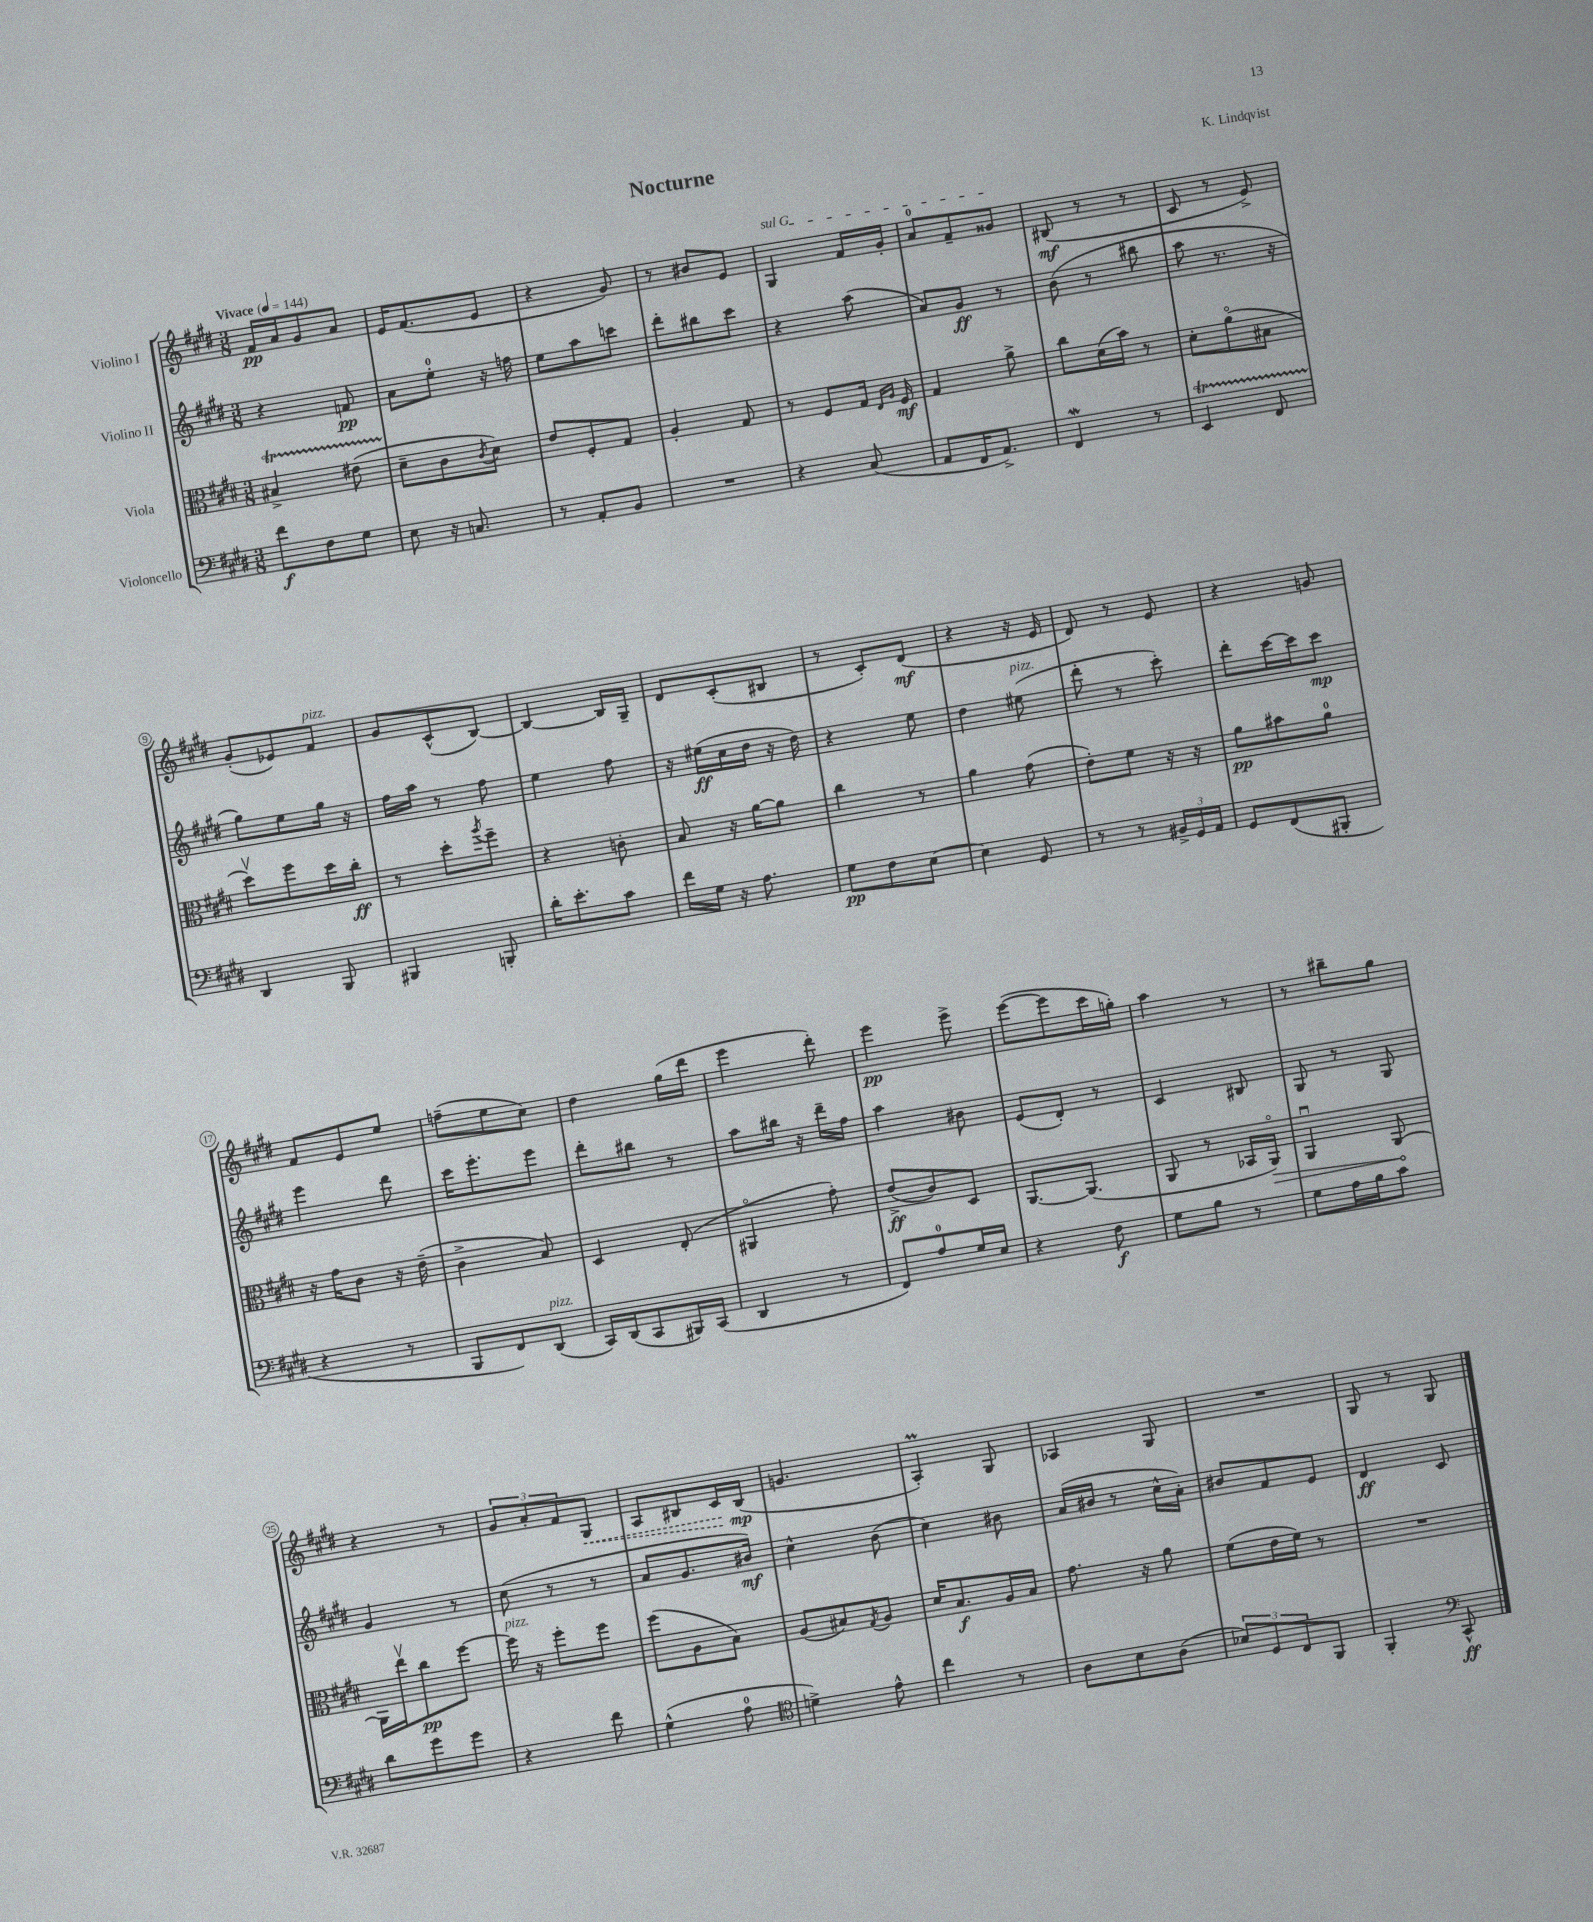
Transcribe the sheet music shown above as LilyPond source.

\header { title = "Nocturne" composer = "K. Lindqvist" }
<<
\new StaffGroup <<
\new Staff = "s0" \with { instrumentName = "Violino I" } {
    \clef treble \key e \major \numericTimeSignature \time 3/8 \tempo "Vivace" 4 = 144
    fis'16\pp a'16 gis'8 a'8 |
    e'16 fis'8.( e'8 |
    r4 gis'8) |
    r8 bis'8 e'8 |
    \once \override TextSpanner.bound-details.left.text = \markup { \italic "sul G" } gis4\startTextSpan fis'16 gis'16-. |
    a'8-0 fis'8-- gisis'8\stopTextSpan |
    bis8\mf( r8 r8 |
    cis'8 r8 e'8->) |
    gis'8-.( ees'8) fis'8^\markup { \italic "pizz." } |
    gis'8 cis'8-^( b8~) |
    b4~ b16 gis16-- |
    dis'8 cis'8-.( bis8 |
    r8 cis'8-.) dis'8\mf( |
    r4 r16 e'16 |
    dis'8) r8 e'8 |
    r4 g'8 |
    fis'8 e'8 e''8 |
    f''8--( e''8 cis''8) |
    dis''4 gis''16( dis'''16 |
    e'''4 dis'''8-.) |
    e'''4\pp e'''8-> |
    e'''8~( e'''8 cis'''16 g''16-.) |
    a''4 r8 |
    r8 bis''8-- gis''8 |
    r4 r8 |
    \tuplet 3/2 { gis'8 a'8-. fis'8 } \once \override Hairpin.style = #'dashed-line gis8\< |
    a8 bis8 cis'16\! bis16\mp( |
    g'4. |
    a4-.\prall) gis8 |
    aes4 gis8 |
    R4. |
    gis8 r8 gis8 \bar "|." |
}
\new Staff = "s1" \with { instrumentName = "Violino II" } {
    \clef treble \key e \major \numericTimeSignature \time 3/8
    r4 f'8\pp |
    a'8 e''8-0-. r16 f''16 |
    e''8 a''8 c'''8 |
    dis'''8-. bis''8 cis'''8 |
    r4 a''8( |
    a'8) gis'8\ff r8 |
    b'8( r8 bis''8 |
    a''8 r8. r16 |
    gis''8) e''8 gis''16 r16 |
    fis''16 a''16 r8 fis''8 |
    e''4 fis''8 |
    r16 eis''16\ff( cis''16 dis''16 r16 dis''16) |
    r4 e''8 |
    dis''4 eis''8^\markup { \italic "pizz." }( |
    dis'''8-. r8 cis'''8-.) |
    dis'''8-. cis'''16~ cis'''16 cis'''8\mp |
    e'''4 dis'''8 |
    cis'''16 e'''8.-. e'''8 |
    dis'''8-. bis''8 r8 |
    a''8 bis''16 r16 dis'''16-- fis''16 |
    a''4 bis'8 |
    e'8( dis'8-.) r8 |
    cis'4 bis8 |
    gis8 r8 gis8 |
    gis'4 r8 |
    cis''8( r8 r8 |
    a'8 gis'8. bis'16\mf) |
    cis''4-^ b'8( |
    cis''4) bis'8 |
    a'16( bis'16 r8 cis''16-^ a'16-.) |
    bis'8 fis'8 e'8 |
    dis'4\ff cis'8 \bar "|." |
}
\new Staff = "s2" \with { instrumentName = "Viola" } {
    \clef alto \key e \major \numericTimeSignature \time 3/8
    bis4->\startTrillSpan eis'8( |
    dis'8--\stopTrillSpan cis'8 \acciaccatura { cis'8 } dis'8) |
    e'8 fis8-. gis8 |
    a4-. gis8 |
    r8 fis8 gis16 \grace { e16 a16 } fis16\mf |
    gis4 a'8-> |
    cis''8 dis'16( b'16) r8 |
    dis'8-. a'8\flageolet( bis8 |
    dis''8\upbow) fis''8 dis''16 cis''16-.\ff |
    r8 dis''8-. \acciaccatura { a''8 } fis''8-- |
    r4 c'8-. |
    b8 r16 a'16~ a'8 |
    cis''4 r8 |
    a'4 gis'8( |
    e'8-.) fis'8 r16 r16 |
    a'8\pp bis'8 a'8-0 |
    r16 gis'16 cis'8 r16 e'16--( |
    cis'4-> b8) |
    dis4 e8-.( |
    ais,4\flageolet gis'8-.) |
    e'8->\ff( cis'8) dis8 |
    a,8.~ a,8.( |
    a,8 r8 bes,16 \once \override Hairpin.circled-tip = ##t a,16\flageolet\>) |
    a,4\downbow a,8~\! |
    a,16 e''16\upbow cis''8\pp fis''8~ |
    fis''16^\markup { \italic "pizz." } r16 fis''8-. fis''8 |
    fis''8( a8 b8) |
    a8( bis8) \acciaccatura { gis8 } a8 |
    dis'16 b8.\f a16 b16 |
    gis'8. r16 a'8 |
    fis'8( e'16 fis'16) r8 |
    R4. \bar "|." |
}
\new Staff = "s3" \with { instrumentName = "Violoncello" } {
    \clef bass \key e \major \numericTimeSignature \time 3/8
    fis'8\f fis8 gis8 |
    e8 r16 c8. |
    r8 a,8-. b,8 |
    R4. |
    r4 cis8( |
    a,8 fis,16 a,8.->) |
    fis,4\mordent r8 |
    e,4\startTrillSpan fis,8 |
    dis,4\stopTrillSpan b,,8 |
    bis,,4 b,,8-. |
    dis'16-. e'8.-. cis'8 |
    fis'16 gis16 r16 a8. |
    gis8\pp fis8 e8~ |
    e4 gis,8 |
    r8 r8 \tuplet 3/2 { bis,16-> gis,16 a,16 } |
    gis,8 fis,8( bis,,8-. |
    r4 r8 |
    b,,8 fis,8) dis,8^\markup { \italic "pizz." }( |
    cis,16) dis,16( cis,8 bis,,16) cis,16( |
    dis,4 r8 |
    fis,8) a8-0 gis16 e16 |
    r4 fis8\f |
    gis8 b8 r8 |
    gis8 a16 b16 cis'8 |
    dis'8 gis'8 gis'8 |
    r4 fis'8 |
    gis4-^( a8-0 |
    \clef tenor d'4->) e'8-^ |
    cis''4 r8 |
    a8 b8 a8( |
    \tuplet 3/2 { bes8) dis8 cis8 } fis,8 |
    fis,4-. \clef bass cis,8-^\ff \bar "|." |
}
>>
>>
\layout { \context { \Score \override BarNumber.stencil = #(make-stencil-circler 0.1 0.3 ly:text-interface::print) } }
